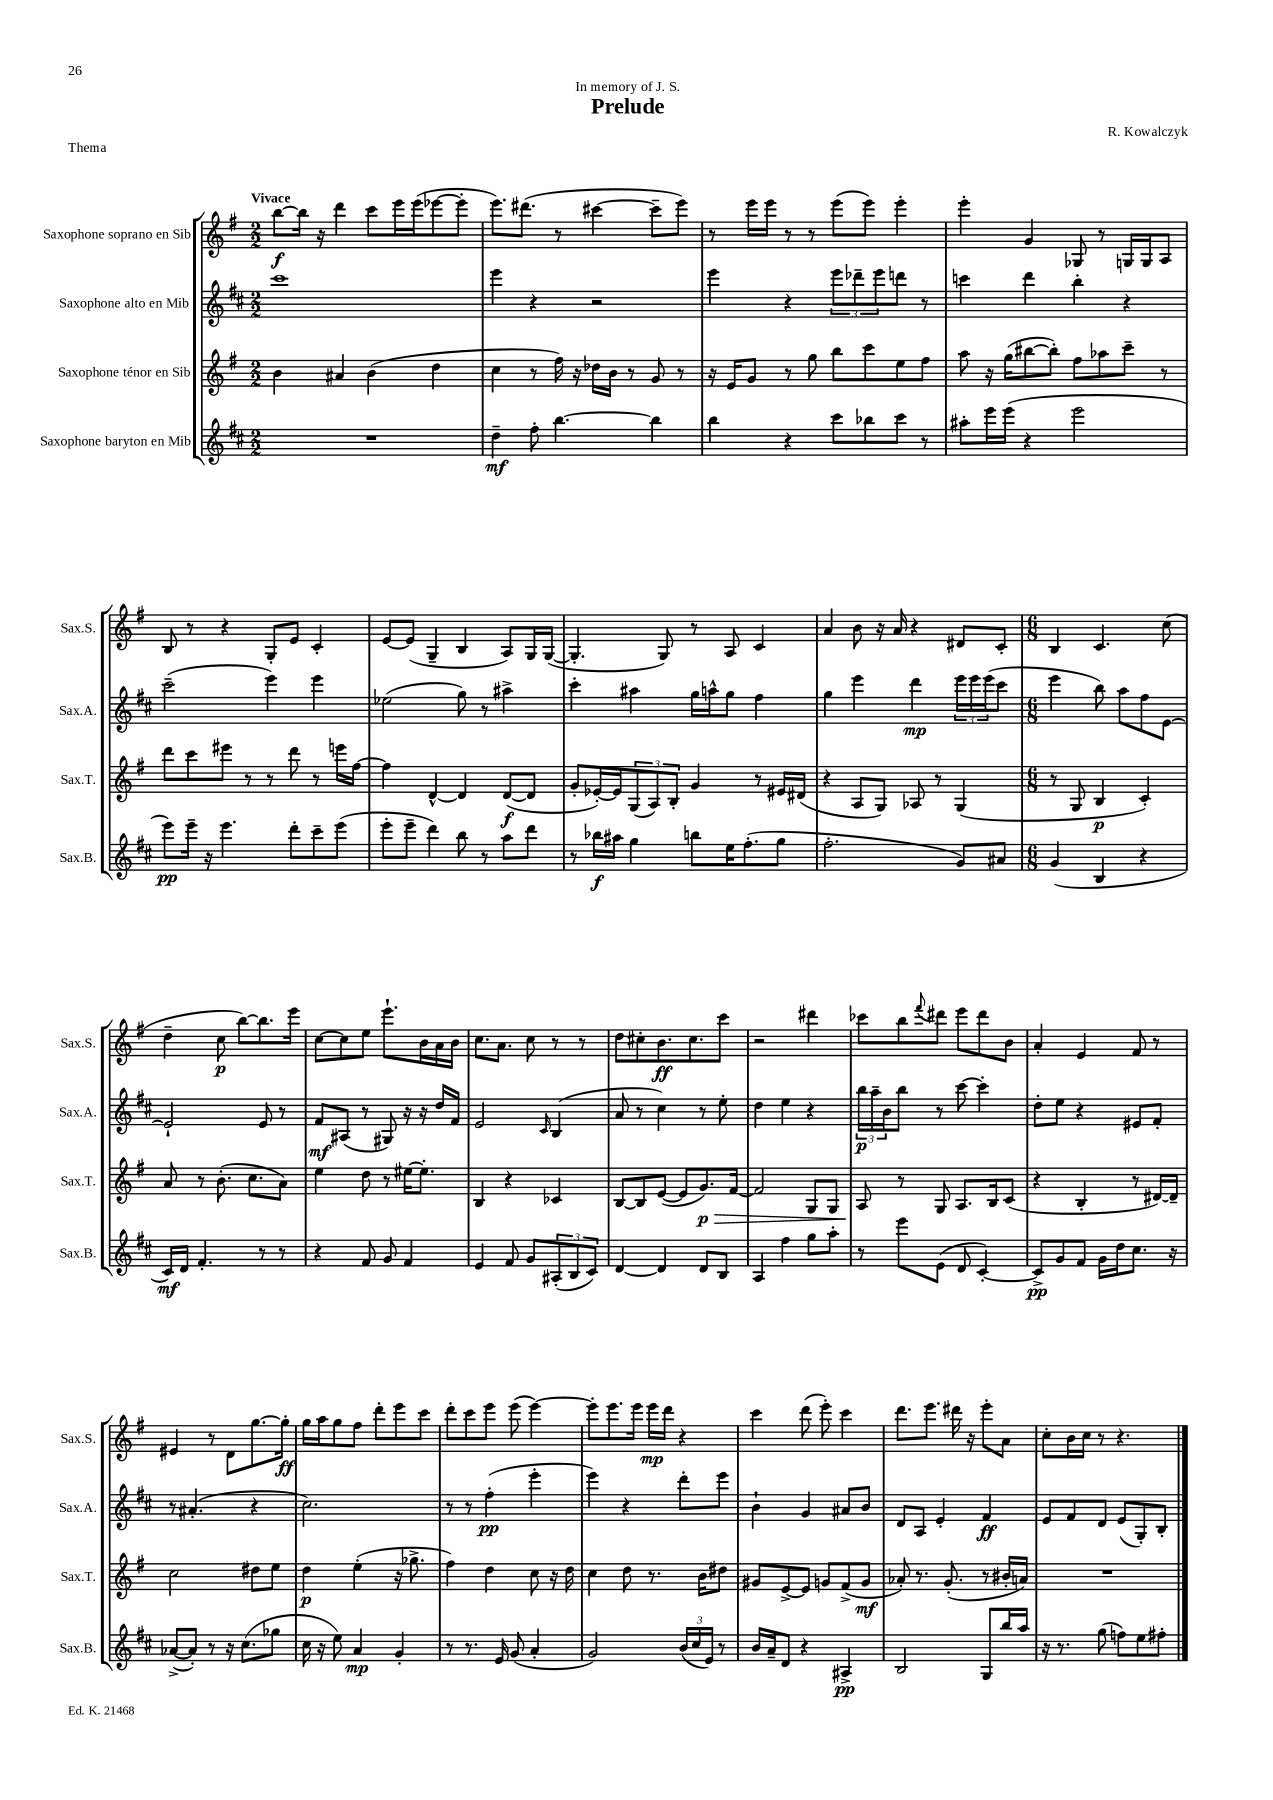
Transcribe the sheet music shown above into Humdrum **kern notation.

**kern	**kern	**kern	**kern
*staff4	*staff3	*staff2	*staff1
*clefG2	*clefG2	*clefG2	*clefG2
*k[f#c#]	*k[f#]	*k[f#c#]	*k[f#]
*M2/2	*M2/2	*M2/2	*M2/2
1r	4b	1ccc#	[8bb
.	.	.	16bb]
.	.	.	16r
.	4a#	.	4ddd
.	(4b	.	8ccc
.	.	.	16eee
.	.	.	(16eee
.	4dd	.	[8eee-
.	.	.	8eee-']
=	=	=	=
4dd~	4cc	4eee	8.eee)
.	.	.	(8.ddd#
8ff#'	8r	4r	.
[4.bb	16ff#)	.	8r
.	16r	.	.
.	16dd-	2r	[4ccc#
.	16b	.	.
.	8r	.	.
4bb]	8g	.	8ccc#~]
.	8r	.	8eee)
=	=	=	=
4bb	16r	4eee	8r
.	16e	.	.
.	8g	.	16eee
.	.	.	16eee
4r	8r	4r	8r
.	8gg	.	8r
8ccc#	8bb	12eee	(8eee
.	.	12ddd-~	.
8bb-	8ccc	.	8eee)
.	.	12eee	.
8ccc#	8ee	8ddd	4eee'
8r	8ff#	8r	.
=	=	=	=
8aa#'	8aa	4ccc	4eee'
16eee	16r	.	.
(16eee	(16gg	.	.
4r	[8bb#	4ddd	4g
.	8bb#'])	.	.
2eee	8ff#	4bb'	8G-
.	8aa-	.	8r
.	8ccc~	4r	16G
.	.	.	16G
.	8r	.	8A
=	=	=	=
8eee)	8ddd	(2ccc#~	8B
16eee~	8ccc	.	8r
16r	.	.	.
4.eee	8eee#	.	4r
.	8r	.	.
.	8r	4eee)	8G'
8ddd'	8ddd	.	8e
8ccc#~	8r	4eee	4c'
(8eee	16eee	.	.
.	[16ff#	.	.
=	=	=	=
8eee'	4ff#]	(2ee-	[8e
8eee~	.	.	(8e]
4ddd)	[4d^^	.	4G~
8bb	4d]	8gg)	4B
8r	.	8r	.
8aa	([8d	4aa#^	8A)
8ddd	8d]	.	16G
.	.	.	([16G
=	=	=	=
8r	8g'	4ccc#'	4.G']
16bb-	[16e-')	.	.
16aa#	16e-]	.	.
4gg	(12G	4aa#	.
.	12A)	.	.
.	.	.	8G)
.	12B'	.	.
8bb	4g	16gg	8r
.	.	16aa^^	.
16ee	.	8gg	8A
(8.ff#'	.	.	.
.	8r	4ff#	4c
8gg	16e#	.	.
.	(16d#	.	.
=	=	=	=
2.ff#'	4r	4gg	4a
.	8A	4eee	8b
.	8G)	.	16r
.	.	.	16a
.	8A-	4ddd	4r
.	8r	.	.
8g)	(4G	24eee	8d#
.	.	24eee	.
.	.	(24eee	.
8a#	.	8ccc#	8c'
=	=	=	=
*M6/8	*M6/8	*M6/8	*M6/8
(4g	8r	4eee	4B
.	8G	.	.
4B	4B	8bb)	4.c
.	.	8aa	.
4r	4c')	8ff#	.
.	.	[8e	(8cc
=	=	=	=
16c#)	8a	2e`]	4dd~
16d	.	.	.
4.f#'	8r	.	.
.	(8.b'	.	8cc
.	.	.	[8bb)
.	8.cc	.	.
8r	.	8e	8.bb]
8r	8a)	8r	.
.	.	.	16eee
=	=	=	=
4r	4ee	8f#	[8cc
.	.	(8A#	8cc]
8f#	8dd	8r	8ee
8g	8r	8G#)	8.eee`
4f#	[16ee#	16r	.
.	8.ee#']	16r	16b
.	.	16dd	16a
.	.	16f#	16b
=	=	=	=
4e	4B	2e	8.cc
.	.	.	8.a
8f#	4r	.	.
8g	.	.	8cc
.	.	16qqc#	.
(12A#'	4c-	(4B	8r
12B	.	.	.
.	.	.	8r
12c#)	.	.	.
=	=	=	=
[4d	[8B	8a	8dd
.	8B]	8r	8cc#'
4d]	([8e	4cc#)	8.b
.	8e]	.	.
.	.	.	8.cc#
8d	8.g)	8r	.
8B	.	8ee'	8ccc
.	[16f#	.	.
=	=	=	=
4A	2f#]	4dd	2r
4ff#	.	4ee	.
8gg	8G	4r	4ddd#
8aa'	8G	.	.
=	=	=	=
8r	8A	24bb	8ccc-
.	.	24aa~	.
.	.	24b	.
8eee	8r	8bb	8bb
.	.	.	8qqfff#
(8e	8G	8r	8ddd#
8d	8.A	[8ccc#	8eee
[4c#')	.	4ccc#']	8ddd#
.	16B	.	.
.	(8c	.	8b
=	=	=	=
8c#^]	4r	8dd'	4a'
8g	.	8ee	.
8f#	4B'	4r	4e
16g	.	.	.
16dd	.	.	.
8.cc#	8r	8e#	8f#
.	[16d#)	8f#'	8r
16r	16d#~]	.	.
=	=	=	=
([8a-^	2cc	8r	4e#
8a-'])	.	(4.a#'	.
8r	.	.	8r
16r	.	.	8d
(8.cc#	.	.	.
.	8dd#	4r	[8.gg
8gg-	8ee	.	.
.	.	.	16gg']
=	=	=	=
16cc#	4dd	2.cc#)	16gg
16r	.	.	16aa
8ee)	.	.	8gg
4a	(4ee'	.	8ff#
.	.	.	8ddd'
4g'	16r	.	8eee
.	8.gg-^	.	.
.	.	.	8ccc
=	=	=	=
8r	4ff#)	8r	8ddd'
8.r	.	8r	8ccc
.	4dd	(4ff#'	8eee
16e	.	.	.
(8g	.	.	(8eee
4a'	8cc	4eee'	[4eee)
.	16r	.	.
.	16dd	.	.
=	=	=	=
2g)	4cc	4eee)	8eee']
.	.	.	8.eee
.	8dd	4r	.
.	.	.	16eee
.	8.r	.	16eee
.	.	.	16ddd
(24b	.	8ddd'	4r
24cc#	.	.	.
.	16b	.	.
24e)	.	.	.
8r	8dd#	8eee	.
=	=	=	=
16b	8g#	4b`	4ccc
16a~	.	.	.
8d	[8e^	.	.
4r	8e]	4g	(8ddd
.	8g	.	8eee')
4A#^	(8f#^	8a#	4ccc
.	8g	8b	.
=	=	=	=
2B	8a-')	8d	8.ddd
.	8.r	8A	.
.	.	.	8.eee
.	.	4e'	.
.	(8.g'	.	.
.	.	.	16ddd#
.	.	.	16r
8G	8r	4f#	8eee'
16bb	16b#'	.	8a
16aa	16a)	.	.
=	=	=	=
16r	2.r	8e	8cc'
8.r	.	.	.
.	.	8f#	16b
.	.	.	16cc
(8gg	.	8d	8r
8ff)	.	(8e	4.r
8ee	.	8G')	.
8ff#'	.	8B'	.
==	==	==	==
*-	*-	*-	*-
